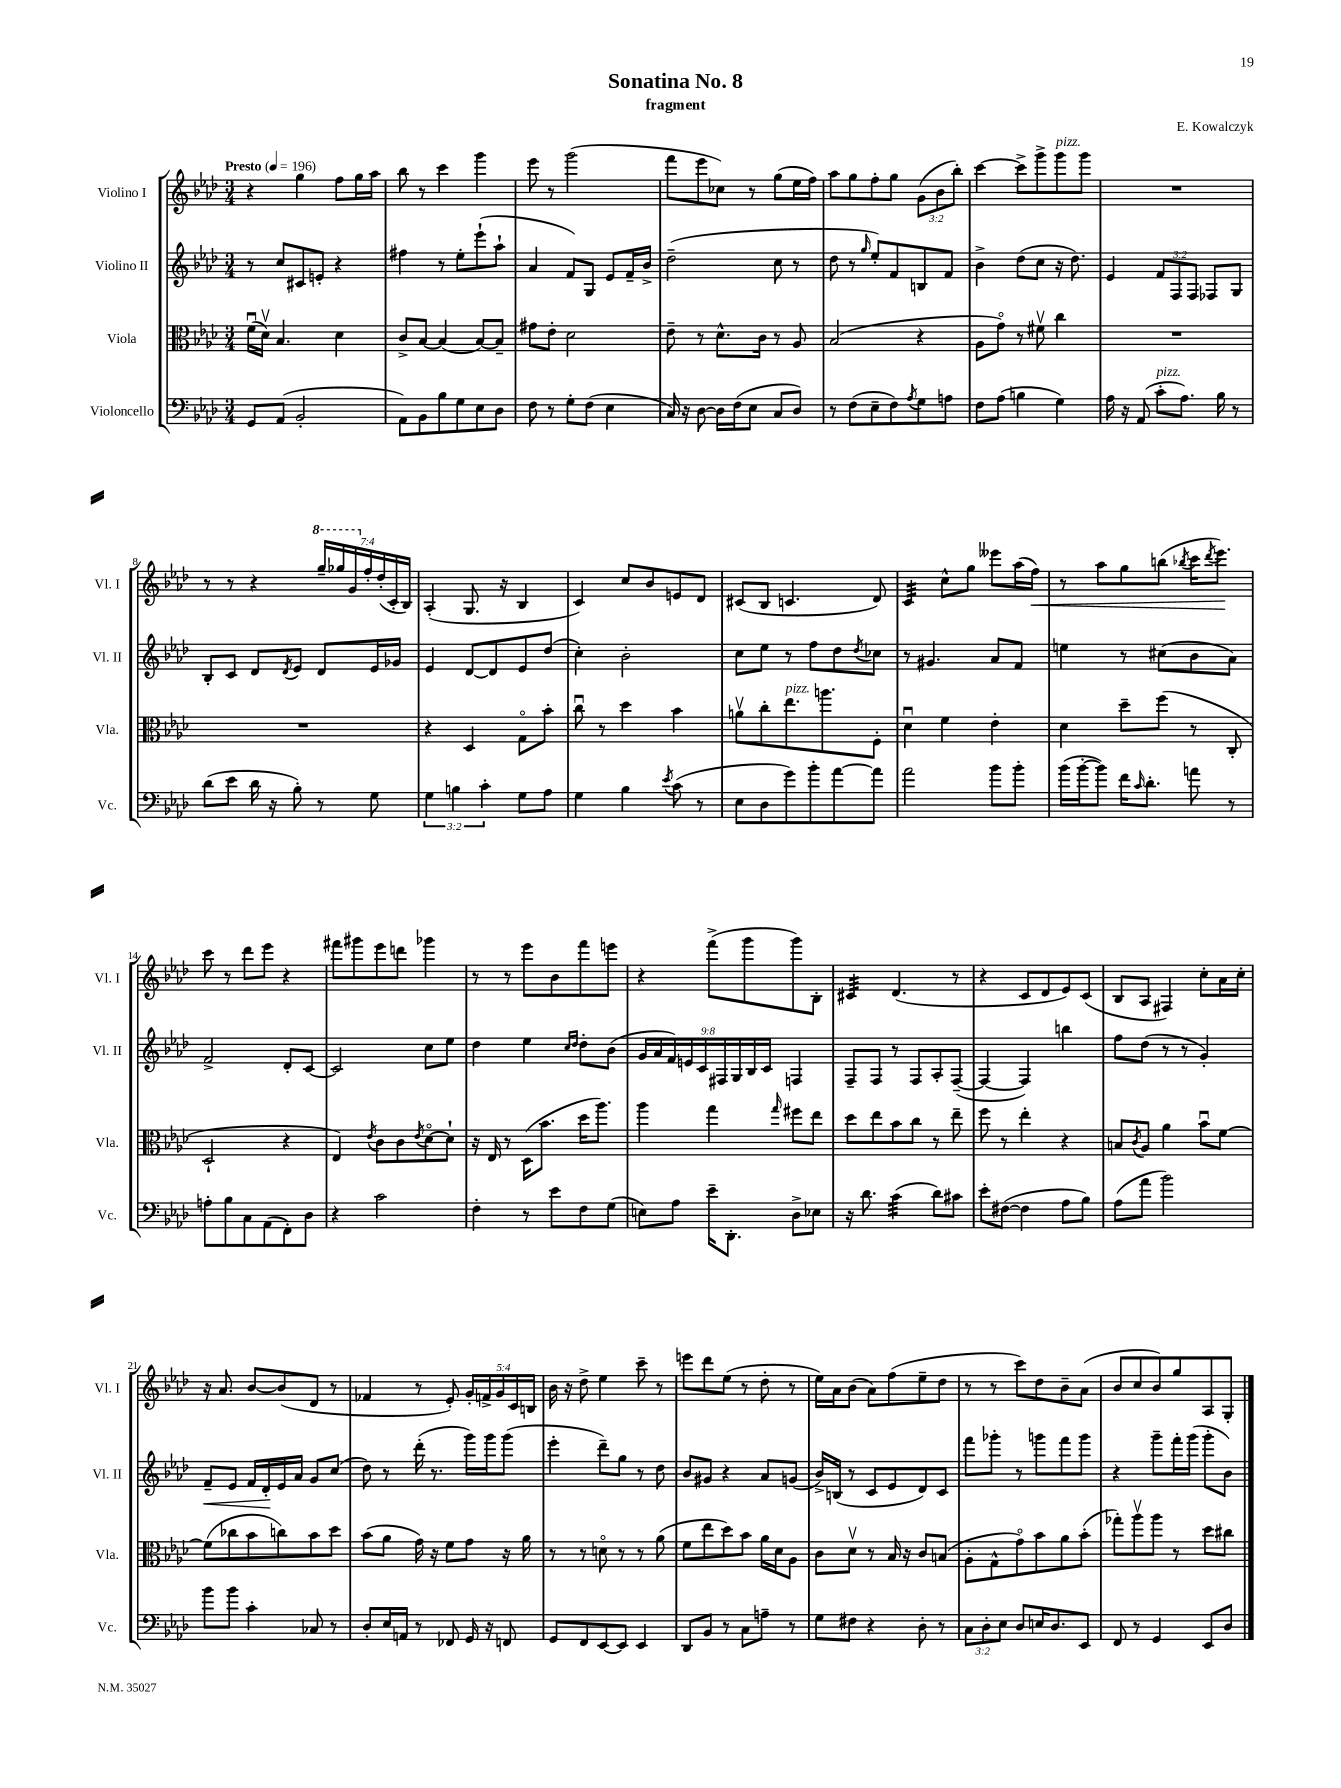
\header { title = "Sonatina No. 8" composer = "E. Kowalczyk" subtitle = "fragment" }
<<
\new StaffGroup <<
\new Staff = "s0" \with { instrumentName = "Violino I" shortInstrumentName = "Vl. I" } {
    \clef treble \key aes \major \numericTimeSignature \time 3/4 \override Staff.TupletNumber.text = #tuplet-number::calc-fraction-text \tempo "Presto" 4 = 196
    r4 g''4 f''8 g''16 aes''16 |
    bes''8 r8 c'''4 g'''4 |
    ees'''8 r8 g'''2( |
    f'''8 ees'''8 ces''8) r8 g''8( ees''16 f''16) |
    aes''8 g''8 f''8-. g''8 \tuplet 3/2 { g'8( bes'8 bes''8-.) } |
    c'''4~ c'''8-> g'''8-> g'''8^\markup { \italic "pizz." } g'''8 |
    R2. |
    r8 r8 r4 \tuplet 7/4 { \ottava #1 g'''16-- ges'''16 g''16 \ottava #0 f''16-. des''16-.( c'16-. bes16) } |
    aes4-.( g8. r16 bes4 |
    c'4) c''8 bes'8 e'8 des'8 |
    cis'8( bes8 c'4. des'8) |
    c'4:32 c''8-^ g''8 eeses'''8 aes''16( f''16\<) |
    r8 aes''8 g''8 b''8( \acciaccatura { bes''8 } c'''16 \acciaccatura { des'''8 } ees'''8.\!) |
    c'''8 r8 des'''8 ees'''8 r4 |
    fis'''8 gis'''8 ees'''8 d'''8 ges'''4 |
    r8 r8 ees'''8 bes'8 f'''8 e'''8 |
    r4 f'''8->( g'''8 g'''8) bes8-. |
    cis'4:32 des'4.( r8 |
    r4 c'8 des'8 ees'8) c'8( |
    bes8 aes8 fis4) c''8-. aes'16 c''16-. |
    r16 aes'8. bes'8~ bes'8( des'8 r8 |
    fes'4 r8 ees'8-.) \tuplet 5/4 { g'16-. f'16-> g'16 c'16 b16 } |
    bes'16 r16 des''8-> ees''4 c'''8-- r8 |
    e'''8 des'''8 ees''8( r8 des''8-. r8 |
    ees''16) aes'16 bes'8( aes'8) f''8( ees''8-- des''8 |
    r8 r8 c'''8) des''8 bes'8-- aes'8( |
    bes'8 c''8 bes'8) g''8 aes8 g8-. \bar "|." |
}
\new Staff = "s1" \with { instrumentName = "Violino II" shortInstrumentName = "Vl. II" } {
    \clef treble \key aes \major \numericTimeSignature \time 3/4 \override Staff.TupletNumber.text = #tuplet-number::calc-fraction-text
    r8 c''8 cis'8 e'8-. r4 |
    fis''4 r8 ees''8-. ees'''8-!( aes''8-! |
    aes'4 f'8) g8 ees'8 f'16-- bes'16-> |
    des''2--( c''8 r8 |
    des''8 r8 \grace { g''16 } ees''8-.) f'8 b8 f'8 |
    bes'4-> des''8( c''8 r16 des''8.) |
    ees'4 \tuplet 3/2 { f'8 f8 f8 } fes8 g8 |
    bes8-. c'8 des'8 \acciaccatura { des'8 } ees'8 des'8 ees'16 ges'16 |
    ees'4 des'8~ des'8 ees'8 des''8( |
    c''4-.) bes'2-. |
    c''8 ees''8 r8 f''8 des''8 \acciaccatura { des''8 } ces''8 |
    r8 gis'4. aes'8 f'8 |
    e''4 r8 cis''8( bes'8 aes'8) |
    f'2-> des'8-. c'8~ |
    c'2 c''8 ees''8 |
    des''4 ees''4 \grace { c''16 des''16 } des''8-. bes'8( |
    \tuplet 9/8 { g'16 aes'16 f'16) e'16 c'16 fis16 g16 bes16 c'16 } f4 |
    f8-- f8 r8 f8 aes8-. f8~--( |
    f4~ f4) b''4 |
    f''8 des''8( r8 r8 g'4-.) |
    f'8--\< ees'8 f'16 des'16-.\! ees'16 aes'16 g'8 c''8( |
    des''8) r8 des'''16-.( r8. g'''16) g'''16 g'''8( |
    ees'''4-. des'''8--) g''8 r8 des''8 |
    bes'8 gis'8 r4 aes'8 g'8( |
    bes'16->) b16( r8 c'8 ees'8 des'8) c'8 |
    f'''8 ges'''8-. r8 g'''8 f'''8 g'''8 |
    r4 g'''8-- f'''16-. g'''16( g'''8-. bes'8) \bar "|." |
}
\new Staff = "s2" \with { instrumentName = "Viola" shortInstrumentName = "Vla." } {
    \clef alto \key aes \major \numericTimeSignature \time 3/4
    f'16\downbow( des'16\upbow) bes4. des'4 |
    c'8-> bes8~ bes4( bes8~) bes8-- |
    gis'8 ees'8-. des'2 |
    ees'8-- r8 des'8.-^ c'16 r8 aes8 |
    bes2( r4 |
    aes8 g'8\flageolet) r8 fis'8\upbow c''4 |
    R2. |
    R2. |
    r4 des4 g8\flageolet bes'8-. |
    c''8\downbow r8 des''4 bes'4 |
    a'8\upbow c''8-. ees''8.^\markup { \italic "pizz." } a''8. f8-. |
    des'4\downbow f'4 ees'4-. |
    des'4 des''8-- f''8( r8 c8-. |
    des2-! r4 |
    ees4) \acciaccatura { ees'8 } c'8 c'8 \acciaccatura { ees'8 } des'8~\flageolet des'8-! |
    r16 ees16 r8 des16( bes'8. des''16 aes''8.) |
    aes''4 g''4 \grace { g''16 } fis''8 ees''8 |
    des''8 ees''8 bes'8 c''8 r8 ees''8-- |
    f''8 r8 ees''4-. r4 |
    b8 \acciaccatura { c'8 } aes8 aes'4 bes'8\downbow f'8~ |
    f'8( ces''8 bes'8 c''8) bes'8 des''8 |
    bes'8( aes'8 g'16) r16 f'8 g'8 r16 aes'16 |
    r8 r8 d'8\flageolet r8 r8 aes'8( |
    f'8 ees''8 des''8) bes'8 aes'16 des'16 aes8 |
    c'8 des'8\upbow r8 bes16 r16 c'8 b8( |
    aes8-. g8-^ g'8\flageolet) bes'8 aes'8 bes'8-.( |
    ges''8-.) aes''8\upbow aes''8 r8 des''8 cis''8 \bar "|." |
}
\new Staff = "s3" \with { instrumentName = "Violoncello" shortInstrumentName = "Vc." } {
    \clef bass \key aes \major \numericTimeSignature \time 3/4 \override Staff.TupletNumber.text = #tuplet-number::calc-fraction-text
    g,8 aes,8( bes,2-. |
    aes,8) bes,8 bes8 g8 ees8 des8 |
    f8 r8 g8-. f8( ees4 |
    c16) r16 des8~ des16 f16( ees8 c8 des8) |
    r8 f8( ees8-- f8) \acciaccatura { aes8 } g8 a8 |
    f8 aes8( b4 g4) |
    aes16 r16 aes,8( c'8-.^\markup { \italic "pizz." } aes8.) bes16 r8 |
    des'8( ees'8 des'16 r16 bes8-.) r8 g8 |
    \tuplet 3/2 { g4 b4 c'4-. } g8 aes8 |
    g4 bes4 \acciaccatura { ees'8 } c'8( r8 |
    ees8 des8 g'8) bes'8-. aes'8~ aes'8 |
    aes'2 bes'8 bes'8-. |
    bes'16( bes'16~-. bes'8) f'16 \grace { c'16 } des'8.-. a'8 r8 |
    a8-. bes8 c8 aes,8( f,8-.) des8 |
    r4 c'2 |
    f4-. r8 ees'8 f8 g8( |
    e8) aes8 ees'16-- des,8.-. des8-> ees8 |
    r16 des'8. c'4:32( des'8) cis'8 |
    ees'8-. fis8~( fis4 aes8 bes8) |
    aes8( aes'8 bes'2) |
    bes'8 bes'8 c'4-. ces8 r8 |
    des8-. ees16 a,16 r8 fes,8 g,16 r16 f,8 |
    g,8 f,8 ees,8~ ees,8 ees,4 |
    des,8 bes,8 r8 c8 a8-- r8 |
    g8 fis8 r4 des8-. r8 |
    \tuplet 3/2 { c8 des8-. ees8 } des8 e16 des8. ees,8 |
    f,8 r8 g,4 ees,8 des8 \bar "|." |
}
>>
>>
